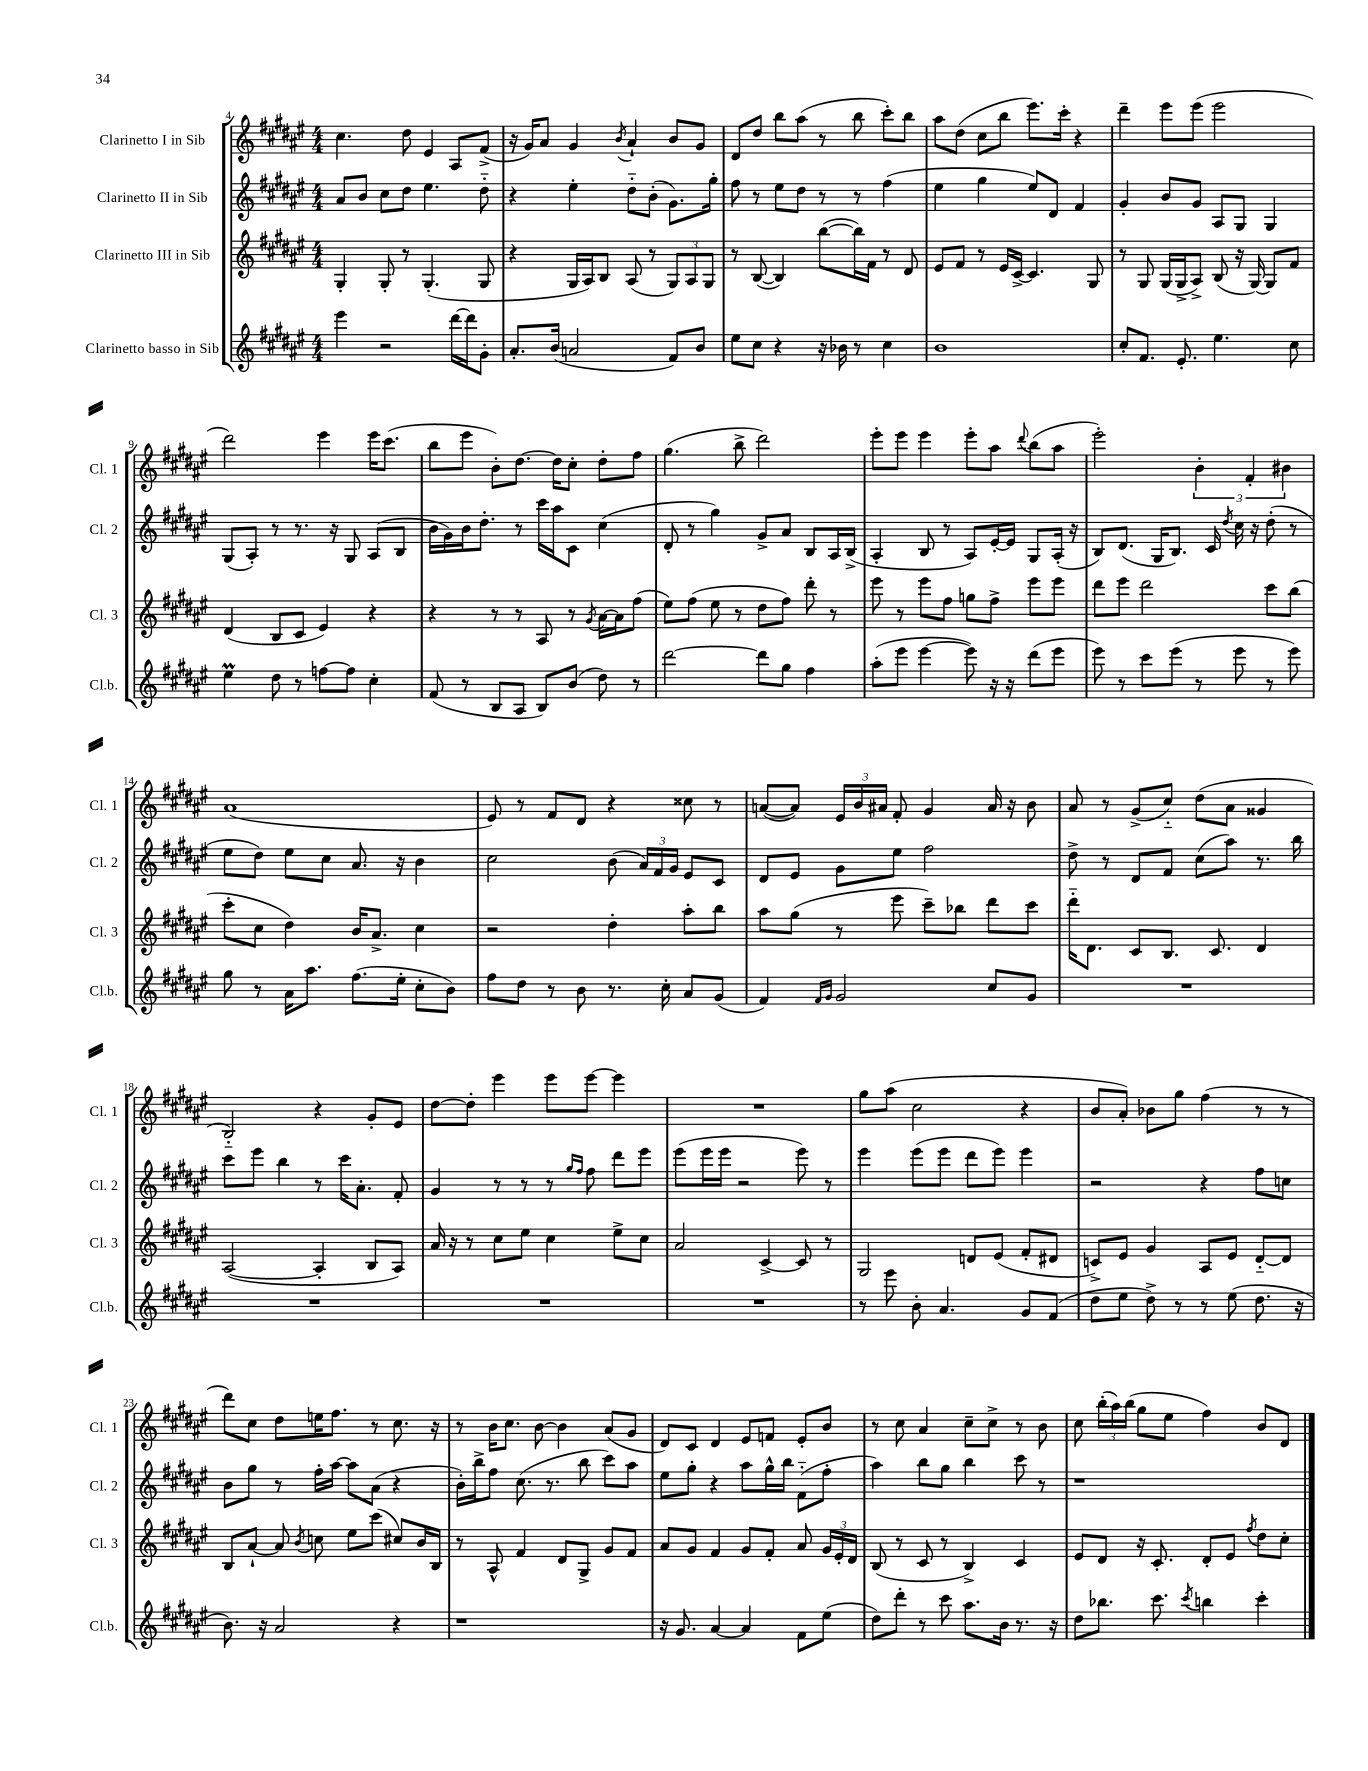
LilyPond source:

<<
\new StaffGroup <<
\new Staff = "s0" \with { instrumentName = "Clarinetto I in Sib" shortInstrumentName = "Cl. 1" } {
    \clef treble \key fis \major \numericTimeSignature \time 4/4
    \autoBeamOff cis''4. dis''8 eis'4 ais8[ fis'8]->( |
    r16 gis'16[) ais'8] gis'4 \acciaccatura { b'8 } ais'4-! b'8[ gis'8] |
    dis'8[ dis''8] b''8[ ais''8]( r8 b''8 cis'''8[-.) b''8] |
    ais''8[ dis''8]( cis''8[ b''8] eis'''8.[) cis'''16]-. r4 |
    dis'''4-- eis'''8[ eis'''8]( eis'''2 |
    dis'''2) eis'''4 eis'''16[ cis'''8.]( |
    b''8[ eis'''8] b'8[-.) dis''8.]~ dis''16[ cis''8]-. dis''8[-. fis''8] |
    gis''4.( b''8-> dis'''2) |
    eis'''8[-. eis'''8] eis'''4 eis'''8[-. ais''8] \appoggiatura { dis'''8 } b''8[( ais''8] |
    eis'''2-.) \tuplet 3/2 { b'4-. fis'4-. bis'4 } |
    ais'1( |
    eis'8) r8 fis'8[ dis'8] r4 cisis''8 r8 |
    a'8[~( a'8]) \tuplet 3/2 { eis'16[ b'16 ais'16] } fis'8-. gis'4 ais'16 r16 b'8 |
    ais'8 r8 gis'8[->( cis''8]-_) dis''8[( ais'8] gisis'4 |
    b2-_) r4 gis'8[-. eis'8] |
    dis''8[~ dis''8]-. eis'''4 eis'''8[ eis'''8]~ eis'''4 |
    R1 |
    gis''8[ ais''8]( cis''2 r4 |
    b'8[ ais'8]-.) bes'8[ gis''8] fis''4( r8 r8 |
    dis'''8[) cis''8] dis''8[ e''16 fis''8.] r8 cis''8. r16 |
    r8 b'16[ cis''8.] b'8~ b'4 ais'8[( gis'8] |
    dis'8[) cis'8] dis'4 eis'8[ f'8] eis'8[-. b'8] |
    r8 cis''8 ais'4 cis''8[-- cis''8]-> r8 b'8 |
    cis''8 \tuplet 3/2 { b''16[-.( ais''16) b''16]( } gis''8[ eis''8] fis''4) b'8[ dis'8] \bar "|." |
}
\new Staff = "s1" \with { instrumentName = "Clarinetto II in Sib" shortInstrumentName = "Cl. 2" } {
    \clef treble \key fis \major \numericTimeSignature \time 4/4
    \autoBeamOff ais'8[ b'8] cis''8[ dis''8] eis''4. dis''8-_ |
    r4 eis''4-. dis''8[-_ b'8]-.( gis'8.[) gis''16]-. |
    fis''8 r8 eis''8[ dis''8] r8 r8 fis''4( |
    eis''4 gis''4 eis''8[) dis'8] fis'4 |
    gis'4-. b'8[ gis'8] ais8[ gis8] gis4 |
    gis8[( ais8]-.) r8 r8. r16 gis8 ais8[( b8] |
    b'16[ gis'16) b'16 dis''8.]-. r8 cis'''16[ ais''16 cis'8] cis''4( |
    dis'8-. r8 gis''4) gis'8[-> ais'8] b8[ ais16 b16]->( |
    ais4-. b8 r8 ais8[) eis'16~-. eis'16] gis8[ ais16]-.( r16 |
    b8[) dis'8.]( gis16[ b8.]) cis'16 \acciaccatura { dis''8 } cis''16 r16 dis''8-.( r8 |
    eis''8[ dis''8]) eis''8[ cis''8] ais'8. r16 b'4 |
    cis''2 b'8( \tuplet 3/2 { ais'16[) fis'16 gis'16] } eis'8[ cis'8] |
    dis'8[ eis'8] gis'8[ eis''8] fis''2 |
    dis''8-> r8 dis'8[ fis'8] cis''8[( ais''8]) r8. b''16 |
    cis'''8[ eis'''8] b''4 r8 cis'''16[ ais'8.]-. fis'8-. |
    gis'4 r8 r8 r8 \grace { gis''16[ fis''16] } fis''8 dis'''8[ eis'''8] |
    eis'''8[( eis'''16 eis'''16] r2 eis'''8) r8 |
    eis'''4 eis'''8[( eis'''8] dis'''8[ eis'''8]) eis'''4 |
    r2 r4 fis''8[ c''8] |
    b'8[ gis''8] r8 fis''16[-. ais''16]~ ais''8[ ais'8]( r4 |
    b'16[-.) b''16-> fis''8] cis''8.( r8. b''8 cis'''8[) ais''8] |
    eis''8[ gis''8]-. r4 ais''8[ gis''16-^ b''16] fis'8[-_( fis''8]-. |
    ais''4) b''8[ gis''8] b''4 cis'''8 r8 |
    r1 \bar "|." |
}
\new Staff = "s2" \with { instrumentName = "Clarinetto III in Sib" shortInstrumentName = "Cl. 3" } {
    \clef treble \key fis \major \numericTimeSignature \time 4/4
    \autoBeamOff gis4-. gis8-. r8 gis4.-.( gis8 |
    r4 gis16[ ais16) b8] ais8( r8 \tuplet 3/2 { gis8[) ais8 gis8] } |
    r8 b8~( b4) b''8[~( b''16) fis'16] r8 dis'8 |
    eis'8[ fis'8] r8 eis'16[ cis'16]~-> cis'4. gis8 |
    r8 gis8 gis16[( gis16-> ais8]->) b8( r16 gis16~) gis8[ fis'8] |
    dis'4( b8[ cis'8] eis'4) r4 |
    r4 r8 r8 ais8 r8 \acciaccatura { gis'8 } ais'16[~ ais'16 fis''8]( |
    eis''8[) fis''8]( eis''8 r8 dis''8[ fis''8]) dis'''8-. r8 |
    eis'''8 r8 eis'''8[ fis''8] g''8[ fis''8]-> eis'''8[ eis'''8] |
    dis'''8[ eis'''8] dis'''2 cis'''8[ b''8]( |
    cis'''8[-. cis''8] dis''4) b'16[ ais'8.]-> cis''4 |
    r2 dis''4-. ais''8[-. b''8] |
    ais''8[ gis''8]( r8 eis'''8 cis'''8[--) bes''8] dis'''8[ cis'''8] |
    dis'''16[-_ dis'8.] cis'8[ b8.] cis'8. dis'4 |
    ais2~( ais4-. b8[ ais8]) |
    ais'16 r16 r8 cis''8[ eis''8] cis''4 eis''8[-> cis''8] |
    ais'2 cis'4~-> cis'8 r8 |
    gis2 d'8[ eis'8]( fis'8[-. dis'8] |
    c'8[->) eis'8] gis'4 ais8[ eis'8] dis'8[~-_ dis'8] |
    b8[ ais'8]~-! ais'8 \acciaccatura { b'8 } c''8 eis''8[ cis'''8]( cis''8[) b'16 b16] |
    r8 ais8-^ fis'4 dis'8[ gis8]-> gis'8[ fis'8] |
    ais'8[ gis'8] fis'4 gis'8[ fis'8]-. ais'8 \tuplet 3/2 { gis'16[ eis'16-. dis'16] } |
    b8( r8 cis'8 r8 b4->) cis'4 |
    eis'8[ dis'8] r16 cis'8.-. dis'8[-. eis'8] \acciaccatura { fis''8 } dis''8[ cis''8]-. \bar "|." |
}
\new Staff = "s3" \with { instrumentName = "Clarinetto basso in Sib" shortInstrumentName = "Cl.b." } {
    \clef treble \key fis \major \numericTimeSignature \time 4/4
    \autoBeamOff eis'''4 r2 dis'''16[~ dis'''16 gis'8]-. |
    ais'8.[-. b'16]( a'2 fis'8[) b'8] |
    eis''8[ cis''8] r4 r16 bes'16 r8 cis''4 |
    b'1 |
    cis''8[-. fis'8.] eis'8.-. eis''4. cis''8 |
    eis''4\prall dis''8 r8 f''8[~ f''8] cis''4-. |
    fis'8( r8 b8[ ais8] b8[) b'8]( dis''8) r8 |
    dis'''2~ dis'''8[ gis''8] fis''4 |
    ais''8[-.( eis'''8] eis'''4~ eis'''8) r16 r16 dis'''8[( eis'''8] |
    eis'''8) r8 cis'''8[ eis'''8]( r8 eis'''8 r8 eis'''8) |
    gis''8 r8 ais'16[ ais''8.] fis''8.[( eis''16]-. cis''8[-. b'8]) |
    fis''8[ dis''8] r8 b'8 r8. cis''16-. ais'8[ gis'8]( |
    fis'4) \grace { fis'16[ gis'16] } gis'2 cis''8[ gis'8] |
    R1 |
    R1 |
    R1 |
    R1 |
    r8 eis'''8 b'8-. ais'4. gis'8[ fis'8]( |
    dis''8[ eis''8] dis''8->) r8 r8 eis''8( dis''8. r16 |
    b'8.) r16 ais'2 r4 |
    r1 |
    r16 gis'8. ais'4~ ais'4 fis'8[ eis''8]( |
    dis''8[) dis'''8]-. r8 cis'''8 ais''8.[ b'16] r8. r16 |
    dis''8[ bes''8.] cis'''8. \acciaccatura { cis'''8 } b''4 cis'''4-. \bar "|." |
}
>>
>>
\layout { \context { \Score currentBarNumber = #4 } }
